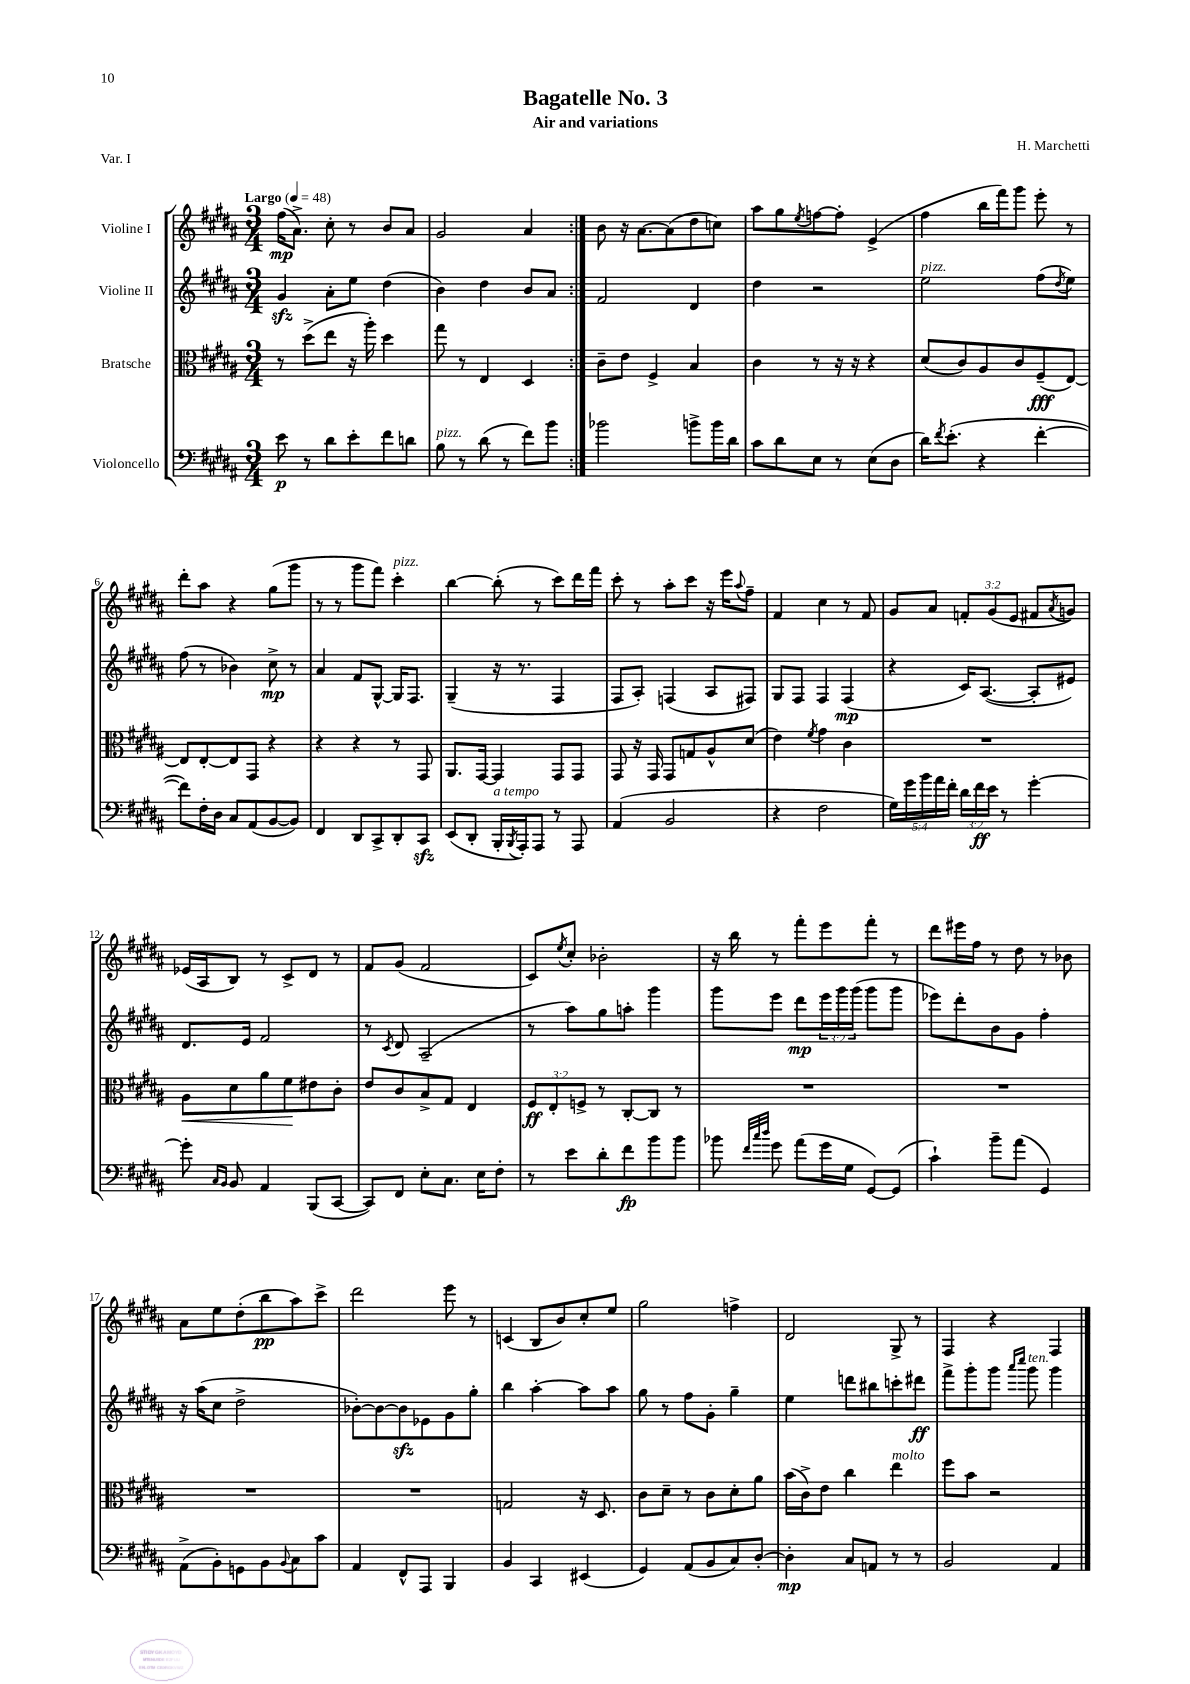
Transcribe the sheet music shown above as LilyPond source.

\header { title = "Bagatelle No. 3" composer = "H. Marchetti" subtitle = "Air and variations" piece = "Var. I" }
<<
\new StaffGroup <<
\new Staff = "s0" \with { instrumentName = "Violine I" } {
    \clef treble \key b \major \numericTimeSignature \time 3/4 \override Staff.TupletNumber.text = #tuplet-number::calc-fraction-text \tempo "Largo" 4 = 48
    \repeat volta 2 { fis''16\mp( ais'8.->) cis''8-. r8 b'8 ais'8 |
    gis'2 ais'4 | }
    b'8 r16 ais'8.~ ais'8( dis''8 c''8) |
    ais''8 gis''8 \acciaccatura { e''8 } f''8~ f''8-. e'4->( |
    fis''4 b''16 fis'''16) gis'''8 e'''8-. r8 |
    dis'''8-. ais''8 r4 gis''8( gis'''8 |
    r8 r8 gis'''8 fis'''8) cis'''4-.^\markup { \italic "pizz." } |
    b''4~ b''8-.( r8 cis'''8) dis'''16 fis'''16 |
    cis'''8-. r8 ais''8-. cis'''8 r16 e'''16 \appoggiatura { ais''8 } fis''8-- |
    fis'4 cis''4 r8 fis'8 |
    gis'8 ais'8 \tuplet 3/2 { f'8-. gis'8( e'8 } fis'8 \acciaccatura { ais'8 } g'8) |
    ees'16( ais16 b8) r8 cis'8-> dis'8 r8 |
    fis'8 gis'8( fis'2 |
    cis'8) \acciaccatura { e''8 } cis''8-. bes'2-. |
    r16 b''16 r8 fis'''8-. e'''8 fis'''8-. r8 |
    dis'''8 eis'''16 fis''16 r8 dis''8 r8 bes'8 |
    ais'8 e''8 dis''8-.( b''8\pp ais''8) cis'''8-> |
    dis'''2 e'''8 r8 |
    c'4( b8 b'8) cis''8-. e''8 |
    gis''2 f''4-> |
    dis'2 gis8-> r8 |
    fis4 r4 fis4 \bar "|." |
}
\new Staff = "s1" \with { instrumentName = "Violine II" } {
    \clef treble \key b \major \numericTimeSignature \time 3/4 \override Staff.TupletNumber.text = #tuplet-number::calc-fraction-text
    \repeat volta 2 { gis'4\sfz ais'8-. e''8 dis''4( |
    b'4) dis''4 b'8 ais'8 | }
    fis'2 dis'4 |
    dis''4 r2 |
    e''2^\markup { \italic "pizz." } fis''8( \acciaccatura { dis''8 } e''8) |
    fis''8( r8 bes'4) cis''8->\mp r8 |
    ais'4 fis'8 gis8~-^ gis16 fis8. |
    gis4--( r16 r8. fis4 |
    fis8 ais8-.) f4( ais8 fis8) |
    gis8 fis8 fis4 fis4\mp( |
    r4 cis'16) ais8.~( ais8-. eis'8) |
    dis'8. e'16 fis'2 |
    r8 \acciaccatura { cis'8 } dis'8 ais2--( |
    r8 ais''8) gis''8 a''8-. gis'''4 |
    gis'''8 e'''8 dis'''8\mp \tuplet 3/2 { e'''16 gis'''16 gis'''16( } gis'''8 gis'''8 |
    ees'''8) dis'''8-. b'8 gis'8 fis''4-. |
    r16 ais''16( cis''8 dis''2-> |
    bes'8~-.) bes'8~ bes'8\sfz ees'8 gis'8 gis''8-. |
    b''4 ais''4~-. ais''8 ais''8 |
    gis''8 r8 fis''8 gis'8-. gis''4-- |
    e''4 d'''8 bis''8 c'''8-. dis'''8\ff |
    fis'''8-> gis'''8-. gis'''8 \grace { ais'''16 cis''''16 } gis'''8^\markup { \italic "ten." } gis'''4 \bar "|." |
}
\new Staff = "s2" \with { instrumentName = "Bratsche" } {
    \clef alto \key b \major \numericTimeSignature \time 3/4 \override Staff.TupletNumber.text = #tuplet-number::calc-fraction-text
    \repeat volta 2 { r8 dis''8->( e''8 r16 ais''16-.) dis''4 |
    gis''8 r8 e4 dis4 | }
    cis'8-- e'8 fis4-> b4 |
    cis'4 r8 r16 r16 r4 |
    dis'8( cis'8) ais8 cis'8 fis8--\fff( e8~) |
    e8 e8~-. e8 gis,8 r4 |
    r4 r4 r8 gis,8 |
    ais,8. gis,16~ gis,4 gis,8 gis,8 |
    gis,8 r16 gis,16 gis,8 g8 ais8-^ dis'8( |
    e'4) \acciaccatura { fis'8 } gis'4 cis'4 |
    R2. |
    ais8\< dis'8 ais'8 fis'8\! eis'8 cis'8-. |
    e'8 cis'8 b8-> gis8 e4 |
    \tuplet 3/2 { fis8\ff e8-. f8-> } r8 cis8~-. cis8 r8 |
    R2. |
    R2. |
    R2. |
    R2. |
    g2 r16 dis8. |
    cis'8 dis'8-- r8 cis'8 dis'8-. ais'8 |
    b'16( cis'16->) e'8 cis''4 e''4^\markup { \italic "molto" } |
    fis''8 b'8 r2 \bar "|." |
}
\new Staff = "s3" \with { instrumentName = "Violoncello" } {
    \clef bass \key b \major \numericTimeSignature \time 3/4 \override Staff.TupletNumber.text = #tuplet-number::calc-fraction-text
    \repeat volta 2 { e'8\p r8 dis'8 e'8-. fis'8 d'8 |
    b8^\markup { \italic "pizz." } r8 dis'8( r8 fis'8) b'8 | }
    bes'2 b'8-> b'16 dis'16 |
    cis'8 dis'8 e8 r8 e8( dis8 |
    dis'16) \acciaccatura { fis'8 } e'8.-.( r4 fis'4~-. |
    fis'8) fis16-. dis16 cis8 ais,8( b,8~ b,8) |
    fis,4 dis,8 cis,8-> dis,8-. cis,8\sfz |
    e,8( dis,8-. b,,16-.^\markup { \italic "a tempo" } \acciaccatura { b,,8 } ais,,16-.) ais,,8 r8 ais,,8 |
    ais,4( b,2 |
    r4 fis2 |
    \tuplet 5/4 { gis16) gis'16 b'16 ais'16 fis'16-. } \tuplet 3/2 { dis'16 fis'16\ff e'16 } r8 gis'4~-. |
    gis'8-. \grace { cis16 b,16 } b,8 ais,4 b,,8( cis,8~ |
    cis,8) fis,8 e8-. cis8. e16 fis8-. |
    r8 e'8 dis'8-. fis'8\fp b'8 b'8 |
    bes'8 \grace { fis'32 cis''32 dis''32 } gis'8 ais'8( gis'16 gis16 gis,8~) gis,8( |
    cis'4-!) b'8-- ais'8( gis,4) |
    ais,8->( b,8-.) g,8 b,8 \appoggiatura { b,8 } cis8 cis'8 |
    ais,4 fis,8-^ ais,,8 b,,4 |
    b,4 cis,4 eis,4( |
    gis,4) ais,8( b,8 cis8) dis8~-. |
    dis4-.\mp cis8 a,8 r8 r8 |
    b,2 ais,4 \bar "|." |
}
>>
>>
